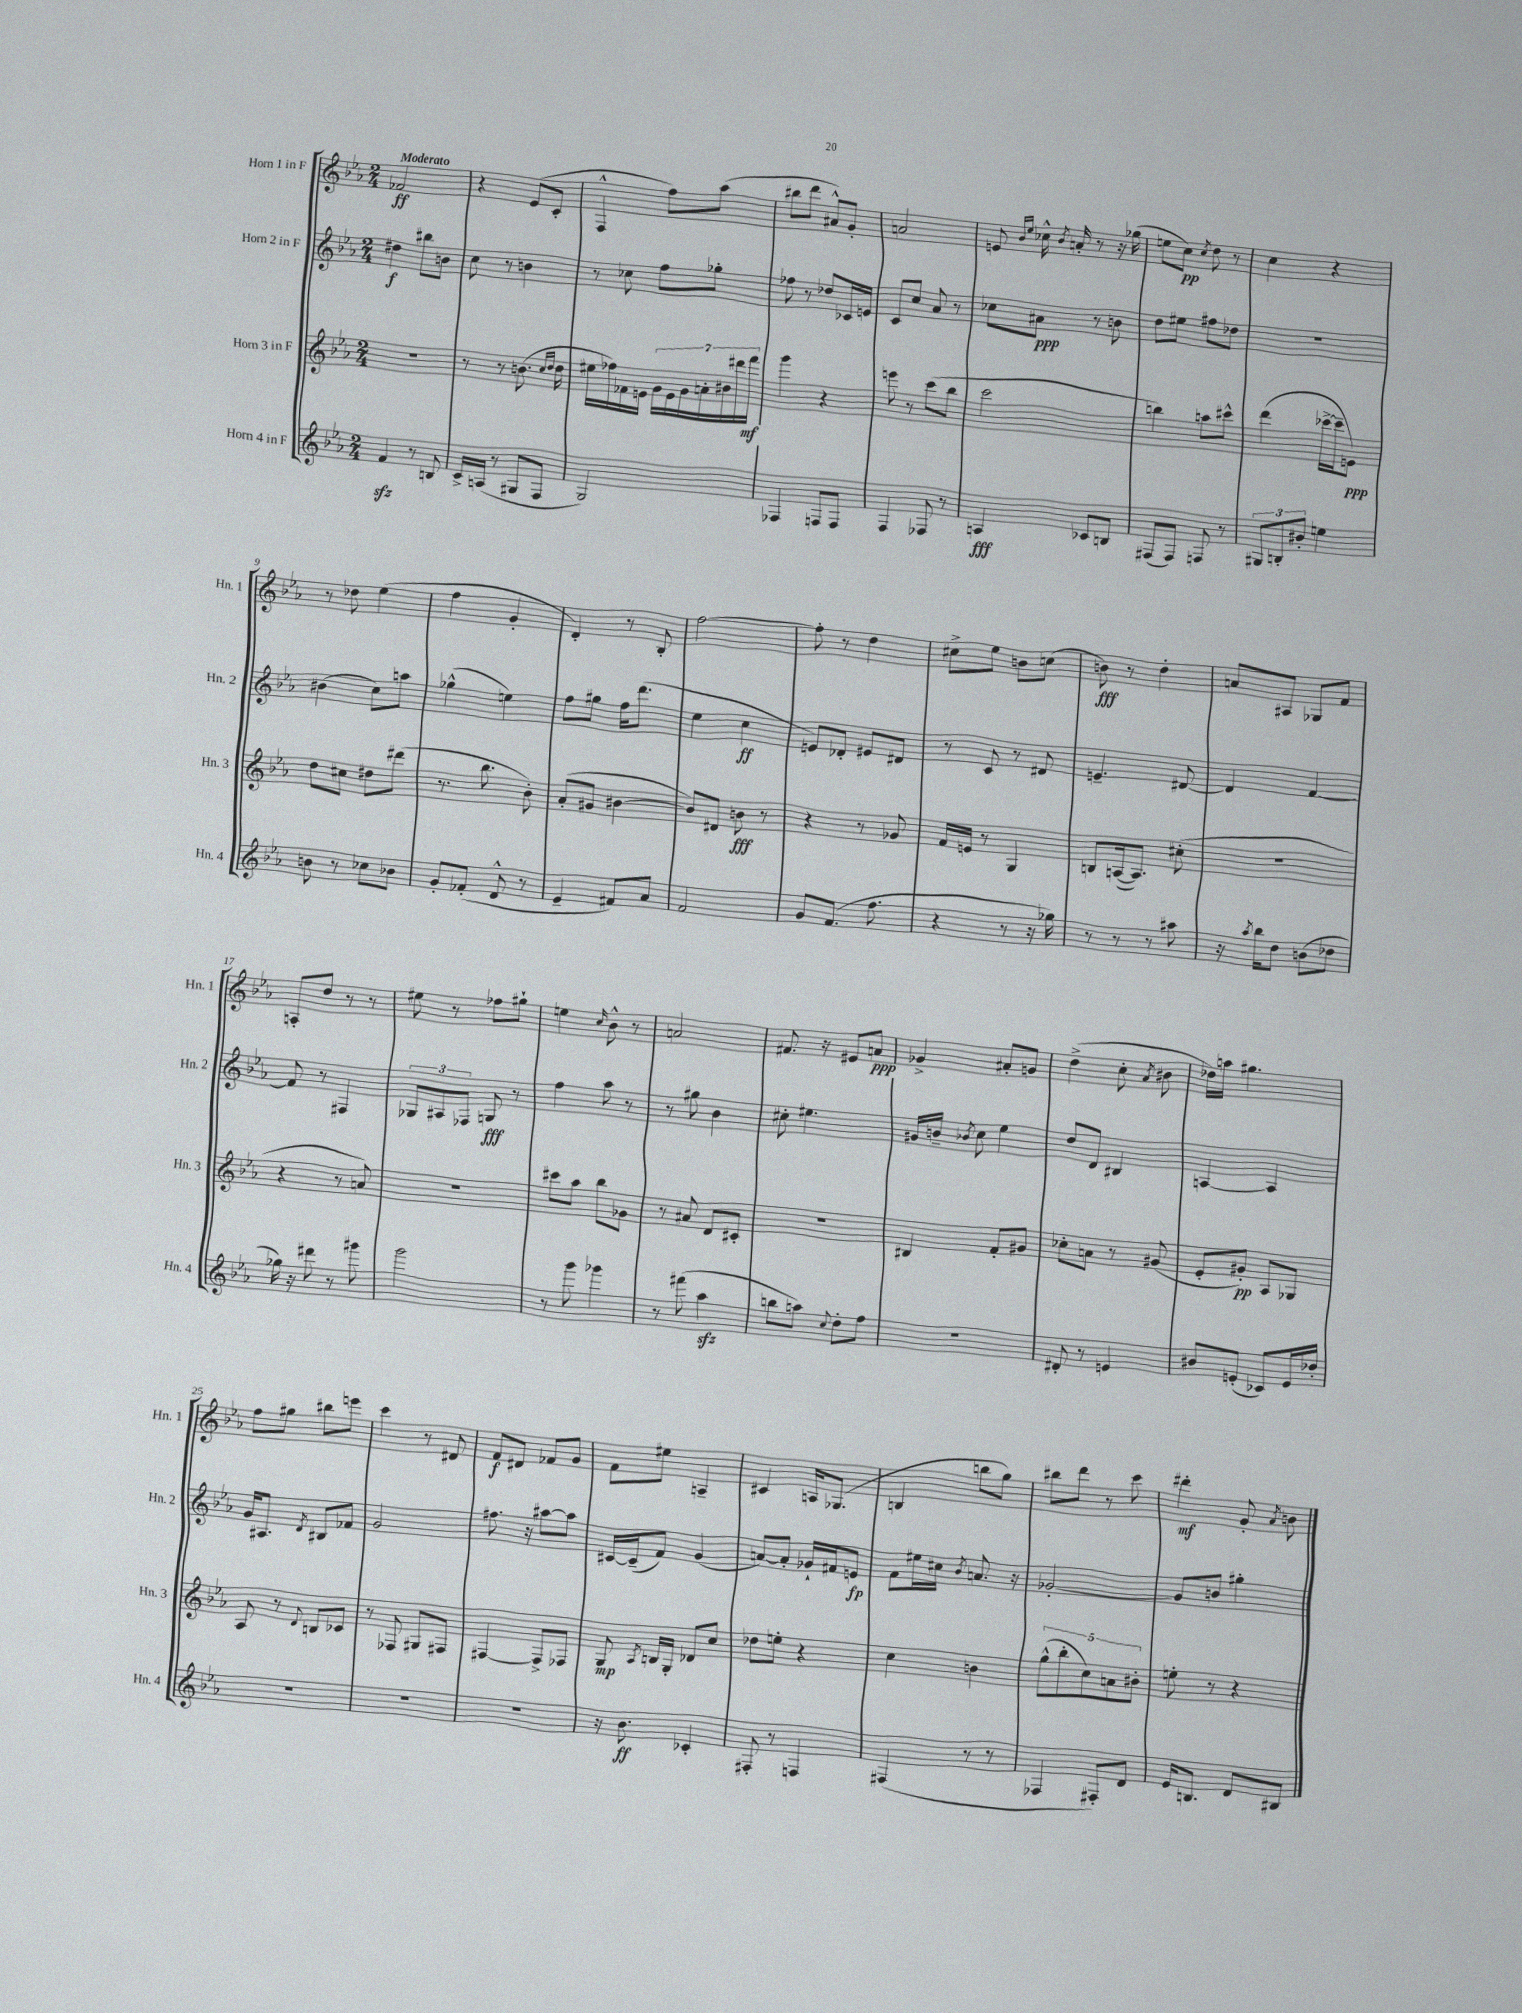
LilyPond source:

<<
\new StaffGroup <<
\new Staff = "s0" \with { instrumentName = "Horn 1 in F" shortInstrumentName = "Hn. 1" } {
    \clef treble \key ees \major \numericTimeSignature \time 2/4 \tempo "Moderato"
    \autoBeamOff fes'2\ff |
    r4 ees'8[( c'8]-. |
    f4-^ f''8[) aes''8]( |
    bis''8[ d'''8] ais'8[-^) g'8]-. |
    a'2 |
    e'8 \grace { bes'16[ ees''16] } ces''16-^ \acciaccatura { bes'8 } a'16-. r8 r16 ges''16( |
    e''8[ c''8]\pp) \acciaccatura { c''8 } d''8 r8 |
    c''4 r4 |
    r8 des''8 ees''4( |
    f''4 g'4-. |
    d'4-.) r8 bes8-. |
    f''2~ |
    f''8-. r8 d''4 |
    cis''8[-> ees''8] b'8[ c''8]( |
    b'8\fff) r8 d''4-. |
    a'8[ ais8] ges8[ f'8] |
    a8[-. d''8] r8 r8 |
    eis''8 r8 fes''8[ gis''8]-! |
    e''4 \grace { c''16 } bes'8-^ r8 |
    a'2 |
    fis'8. r16 eis'8[ a'8]\ppp |
    ges'4-> ais'8[-. g'8] |
    d''4->( c''8-. \acciaccatura { aes'8 } bis'8 |
    des''16[) a''16] gis''4. |
    f''8[ gis''8] bis''8[ e'''8] |
    c'''4 r8 dis'8 |
    f'8[\f dis'8] fes'8[ g'8] |
    f'8[ eis''8] a4-- |
    cis'4 a16[ ges8.]( |
    b4 b''8[ g''8]) |
    bis''8[ d'''8] r8 c'''8 |
    dis'''4-.\mf g'8-. \acciaccatura { aes'8 } b'8 \bar "|." |
}
\new Staff = "s1" \with { instrumentName = "Horn 2 in F" shortInstrumentName = "Hn. 2" } {
    \clef treble \key ees \major \numericTimeSignature \time 2/4
    \autoBeamOff dis''4\f bis''8[ b'8] |
    c''8 r8 b'4 |
    r8 ces''8 f''8[ ges''8]-. |
    fes''8 r8 des''8[ ces'16 e'16] |
    c'8[ c''8] aes'8 r8 |
    ces''8[ ais'8]\ppp r8 b'8 |
    d''8[ eis''8] fis''8[ des''8] |
    r2 |
    bis'4( c''8[) a''8] |
    ges''4-^( e''4) |
    f''8[ gis''8] f''16[ d'''8.]( |
    ees''4 c''4\ff |
    e'8[) des'8]-. eis'8[ dis'8] |
    r8 c'8 r8 dis'8 |
    e'4.-- dis'8~ |
    dis'4 f'4~ |
    f'8 r8 fis4 |
    \tuplet 3/2 { ges8[ ais8 fes8] } g8\fff r8 |
    f''4 aes''8 r8 |
    r8 gis''8 bes'4 |
    cis''8-. eis''4. |
    gis'16[ b'16]-- \acciaccatura { bes'8 } c''8 ees''4 |
    d''8[ d'8] bis4 |
    a4~ a4 |
    g'16[ ais8.] \acciaccatura { d'8 } bis8[ fes'8] |
    g'2 |
    fis''8. r16 ais''8[~ ais''8] |
    cis'16[~ cis'16--( f'8]) g'4( |
    a'8[~) a'8]-. ges'16[-! fis'16 e'8]\fp |
    f'8[ eis''16 cis''16] \acciaccatura { bes'8 } a'8. r16 |
    ges'2~-. |
    ges'8[ b'8] gis''4-. \bar "|." |
}
\new Staff = "s2" \with { instrumentName = "Horn 3 in F" shortInstrumentName = "Hn. 3" } {
    \clef treble \key ees \major \numericTimeSignature \time 2/4
    \autoBeamOff R2 |
    r8 r8 b'8.( \grace { c''16[ d''16] } d''16 |
    eis''16[ fes''16) fes'16 e'16] \tuplet 7/4 { g'16[ e'16 g'16 a'16-. bis'16 dis'''16 f'''16]\mf } |
    g'''4 r4 |
    e'''8 r8 c'''8[( bes''8] |
    c'''2 |
    b''4) a''8[ cis'''8]-^ |
    d'''4( ces'''16[~-> ces'''16-- e'8]\ppp) |
    d''8[ cis''8] dis''8[ dis'''8]( |
    r8. bes''8. bes'8-.) |
    aes'8[-.( gis'8] bis'4~ |
    bis'8[) dis'8] b'8\fff r8 |
    r4 r8 ges'8 |
    f'16[ e'16] r8 g4 |
    b8[ a16~( a8.]) cis''8-.( |
    R2 |
    r4 r8 a'8) |
    R2 |
    cis'''8[ aes''8] bes''8[ ges'8] |
    r8 ais'8 d'8[ cis'8]-. |
    R2 |
    bis4 f'8[-. gis'8] |
    ces''8[-. a'8] r8 gis'8( |
    ees'8[-. gis'8]-.\pp) aes8[ ges8] |
    aes8 r8 \appoggiatura { d'8 } b8[ ces'8] |
    r8 fes8 gis8[ fis8] |
    fis4~ fis8[-> fes8] |
    g8\mp \acciaccatura { aes8 } b16[ g16]-. des'8[ c''8] |
    des''8[ e''8]-. r4 |
    c''4 b'4 |
    \tuplet 5/4 { g''8[-^( bes''8-. c''8) a'8 bis'8]-. } |
    e''8-. r8 r4 \bar "|." |
}
\new Staff = "s3" \with { instrumentName = "Horn 4 in F" shortInstrumentName = "Hn. 4" } {
    \clef treble \key ees \major \numericTimeSignature \time 2/4
    \autoBeamOff f'4\sfz r8 b8 |
    c'16[-> a16]( r8 gis8[ f8] |
    g2) |
    fes4 f8[ f8] |
    f4 fes8 r8 |
    a4\fff ces'8[ b8] |
    fis8[( fis8]) f8 r8 |
    \tuplet 3/2 { gis8[ b8-. bis'8]-. } e''4 |
    b'8 r8 ces''8[ bes'8] |
    g'8[-. fes'8]-.( d'8-^ r8 |
    ees'4-- fis'8[) aes'8] |
    f'2 |
    g'8[ f'8.]( f''8. |
    r4 r8 r16 ges''16) |
    r8 r8 r8 ais''8 |
    r16 \acciaccatura { aes''8 } bes''16[ d''8] b'8[( des''8] |
    ges''16) r16 dis'''8 r8 gis'''8 |
    g'''2 |
    r8 g'''8 ges'''4 |
    r8 fis'''8( aes''4\sfz |
    b''8[ a''8]) \appoggiatura { c''8 } d''8[-. f''8] |
    R2 |
    dis'8-. r8 e'4 |
    bis'8[ e'8]-.( ces'8[) e'16 des''16]-. |
    R2 |
    R2 |
    R2 |
    r16 bes'8.\ff ces'4-. |
    fis8-. r8 f4 |
    fis4( r8 r8 |
    fes4 fis8[-.) d'8] |
    ees'16[ b8.] d'8[ bis8] \bar "|." |
}
>>
>>
